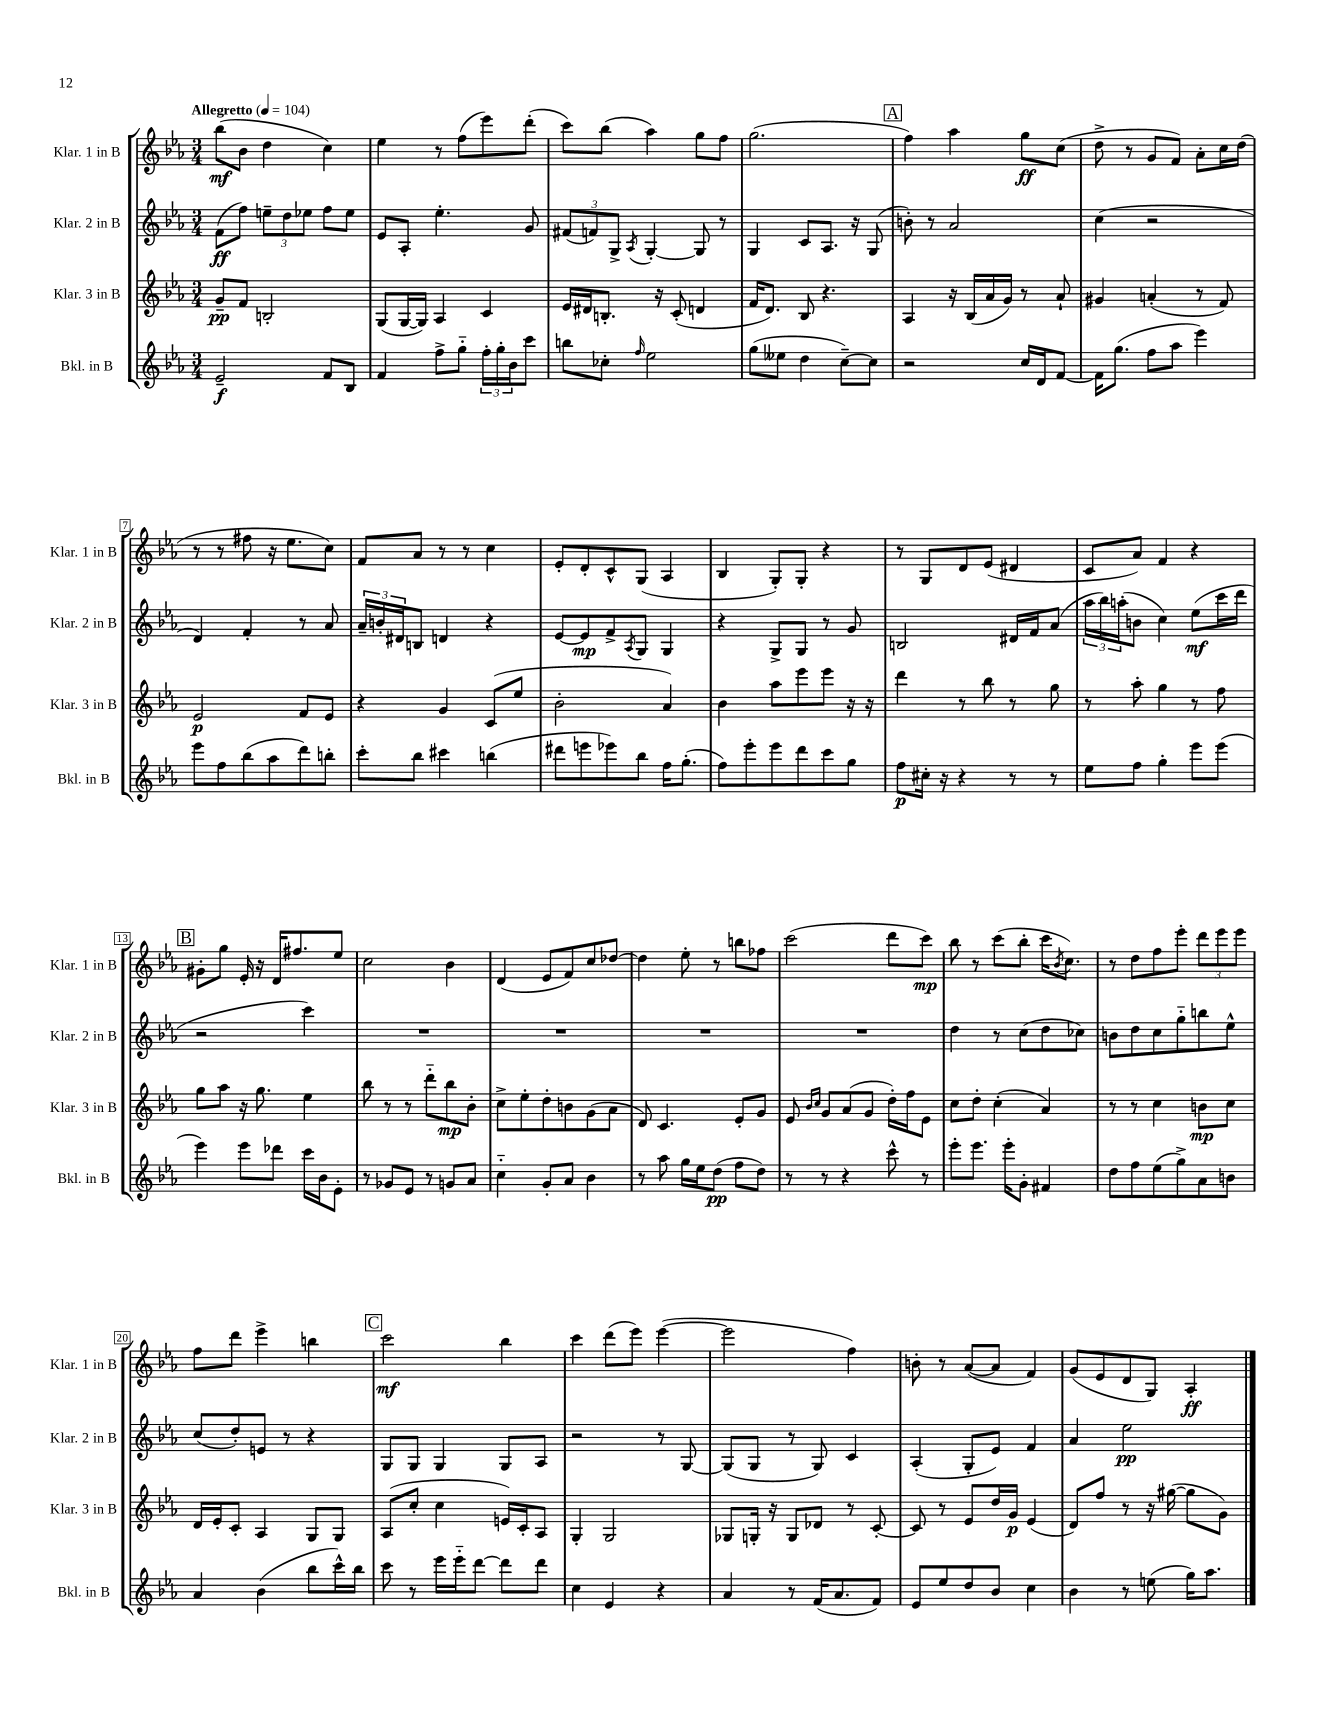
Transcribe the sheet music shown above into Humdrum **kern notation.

**kern	**dynam	**kern	**dynam	**kern	**dynam	**kern	**dynam
*part4	*part4	*part3	*part3	*part2	*part2	*part1	*part1
*staff4	*staff4	*staff3	*staff3	*staff2	*staff2	*staff1	*staff1
*I"Bkl. in B	*	*I"Klar. 3 in B	*	*I"Klar. 2 in B	*	*I"Klar. 1 in B	*
*I'Bkl. in B	*	*I'Klar. 3 in B	*	*I'Klar. 2 in B	*	*I'Klar. 1 in B	*
*clefG2	*	*clefG2	*	*clefG2	*	*clefG2	*
*k[b-e-a-]	*	*k[b-e-a-]	*	*k[b-e-a-]	*	*k[b-e-a-]	*
*M3/4	*	*M3/4	*	*M3/4	*	*M3/4	*
*MM104	*	*MM104	*	*MM104	*	*MM104	*
=1	=1	=1	=1	=1	=1	=1	=1
!	!	!	!	!	!	!LO:TX:a:B:t=Allegretto	!
2e-~/	f	8g~/L	pp	(8f\L	ff	(8bb-\L	mf
.	.	8f/J	.	8ff\J)	.	8b-\J	.
.	.	2Bn'/	.	12een~\L	.	4dd\	.
.	.	.	.	12dd\	.	.	.
.	.	.	.	12ee-X\J	.	.	.
8f/L	.	.	.	8ff\L	.	4cc\)	.
8B-/J	.	.	.	8ee-\J	.	.	.
=2	=2	=2	=2	=2	=2	=2	=2
4f/	.	(8G/L	.	8e-/L	.	4ee-\	.
.	.	[16G/L	.	8A-'/J	.	.	.
.	.	16G/JJ])	.	.	.	.	.
8ff^\L	.	4A-/	.	4.ee-'\	.	8r	.
8gg\J	.	.	.	.	.	(8ff\L	.
24ff'\LL	.	4c/	.	.	.	8eee-\)	.
24gg'\	.	.	.	.	.	.	.
24b-\J	.	.	.	.	.	.	.
8ccc\J	.	.	.	8g/	.	(8ddd'\J	.
=3	=3	=3	=3	=3	=3	=3	=3
8bbn\L	.	16e-/LL	.	(12f#X/L	.	8ccc\L)	.
.	.	16d#X/J	.	.	.	.	.
.	.	.	.	12fn/)	.	.	.
8cc-X'\J	.	8.Bn'/J	.	.	.	(8bb-\J	.
.	.	.	.	12G^/J	.	.	.
16qqff/	.	.	.	8qA-/	.	.	.
2ee-\	.	.	.	[4G'/	.	4aa-\)	.
.	.	16r	.	.	.	.	.
.	.	(8c'/	.	.	.	.	.
.	.	4dn/	.	8G/]	.	8gg\L	.
.	.	.	.	8r	.	8ff\J	.
=4	=4	=4	=4	=4	=4	=4	=4
(8gg\L	.	16f/KL	.	4G/	.	(2.gg\	.
.	.	8.d/J)	.	.	.	.	.
8ee--X\J	.	.	.	.	.	.	.
4dd\	.	8B-/	.	8c/L	.	.	.
.	.	4.r	.	8.A-/J	.	.	.
[8cc~\L)	.	.	.	.	.	.	.
.	.	.	.	16r	.	.	.
8cc\J]	.	.	.	(8G/	.	.	.
!!LO:REH:place=s1:t=A
=5	=5	=5	=5	=5	=5	=5	=5
2r	.	4A-/	.	8bn'\)	.	4ff\)	.
.	.	.	.	8r	.	.	.
.	.	16r	.	2a-/	.	4aa-\	.
.	.	(16B-/LL	.	.	.	.	.
.	.	16a-/	.	.	.	.	.
.	.	16g/JJ)	.	.	.	.	.
16cc/LL	.	8r	.	.	.	8gg\L	ff
16d/J	.	.	.	.	.	.	.
[8f/J	.	8a-`/	.	.	.	(8cc\J	.
=6	=6	=6	=6	=6	=6	=6	=6
16f\KL]	.	4g#X/	.	(4cc\	.	8dd^\	.
(8.gg\J	.	.	.	.	.	.	.
.	.	.	.	.	.	8r	.
8ff\L	.	(4an'/	.	2r	.	8g/L	.
8aa-\J	.	.	.	.	.	8f/J)	.
4eee-\)	.	8r	.	.	.	8a-'\L	.
.	.	8f/)	.	.	.	16cc\L	.
.	.	.	.	.	.	(16dd\JJ	.
!!LO:LB:g=z
=7	=7	=7	=7	=7	=7	=7	=7
8eee-\L	.	2e-/	p	4d/)	.	8r	.
8ff\	.	.	.	.	.	8r	.
(8bb-\	.	.	.	4f'/	.	8ff#X\	.
8aa-\	.	.	.	.	.	16r	.
.	.	.	.	.	.	8.ee-\L	.
8ddd\)	.	8f/L	.	8r	.	.	.
8bbn'\J	.	8e-/J	.	8a-/	.	8cc\J)	.
=8	=8	=8	=8	=8	=8	=8	=8
8ccc'\L	.	4r	.	24a-~/LL	.	8f/L	.
.	.	.	.	24bn'/	.	.	.
.	.	.	.	24d#X/J	.	.	.
8bb-\J	.	.	.	8Bn/J	.	8a-/J	.
4ccc#X\	.	4g/	.	4dn/	.	8r	.
.	.	.	.	.	.	8r	.
(4bbn\	.	(8c/L	.	4r	.	4cc\	.
.	.	8ee-/J	.	.	.	.	.
=9	=9	=9	=9	=9	=9	=9	=9
8ddd#X\L	.	2b-'\	.	[8e-/L	.	8e-'/L	.
8eeen\	.	.	.	8e-/]	mp	8d'/	.
8eee-X\)	.	.	.	8f^/	.	8c^^/	.
.	.	.	.	8qA-/	.	.	.
8bb-\J	.	.	.	8G/J	.	(8G/J	.
16ff\KL	.	4a-/)	.	4G/	.	4A-/	.
(8.gg'\J	.	.	.	.	.	.	.
=10	=10	=10	=10	=10	=10	=10	=10
8ff\L)	.	4b-\	.	4r	.	4B-/	.
8eee-'\	.	.	.	.	.	.	.
8eee-\	.	8aa-\L	.	8G^/L	.	8G'/L)	.
8ddd\	.	8eee-\	.	8G/J	.	8G'/J	.
8ccc\	.	8eee-\J	.	8r	.	4r	.
8gg\J	.	16r	.	8g/	.	.	.
.	.	16r	.	.	.	.	.
=11	=11	=11	=11	=11	=11	=11	=11
8ff\L	p	4ddd\	.	2Bn/	.	8r	.
16cc#X'\Jk	.	.	.	.	.	8G/L	.
16r	.	.	.	.	.	.	.
4r	.	8r	.	.	.	8d/	.
.	.	8bb-\	.	.	.	(8e-/J	.
8r	.	8r	.	16d#X/LL	.	4d#X/	.
.	.	.	.	16f/J	.	.	.
8r	.	8gg\	.	(8a-/J	.	.	.
=12	=12	=12	=12	=12	=12	=12	=12
8ee-\L	.	8r	.	24aa-\LL	.	8c/L	.
.	.	.	.	24bb-\)	.	.	.
.	.	.	.	(24aan'\J	.	.	.
8ff\J	.	8aa-'\	.	8bn\J	.	8a-/J)	.
4gg'\	.	4gg\	.	4cc\)	.	4f/	.
8eee-\L	.	8r	.	(8ee-\L	mf	4r	.
(8eee-\J	.	8ff\	.	16ccc\L	.	.	.
.	.	.	.	16ddd\JJ	.	.	.
!!LO:LB:g=z
!!LO:REH:place=s1:t=B
=13	=13	=13	=13	=13	=13	=13	=13
4eee-\)	.	8gg\L	.	2r	.	8g#X'\L	.
.	.	8aa-\J	.	.	.	8gg\J	.
8eee-\L	.	16r	.	.	.	16e-'/	.
.	.	8.gg\	.	.	.	16r	.
8ddd-X\J	.	.	.	.	.	16d/KL	.
.	.	.	.	.	.	8.ff#X/	.
16ccc\LL	.	4ee-\	.	4ccc\)	.	.	.
16b-\J	.	.	.	.	.	.	.
8e-'\J	.	.	.	.	.	8ee-/J	.
=14	=14	=14	=14	=14	=14	=14	=14
8r	.	8bb-\	.	2.r	.	2cc\	.
8g-X/L	.	8r	.	.	.	.	.
8e-/J	.	8r	.	.	.	.	.
8r	.	8ddd\L	.	.	.	.	.
8gn/L	.	8bb-\	mp	.	.	4b-\	.
8a-/J	.	8b-'\J	.	.	.	.	.
=15	=15	=15	=15	=15	=15	=15	=15
4cc\	.	8cc^\L	.	2.r	.	(4d/	.
.	.	8ee-'\	.	.	.	.	.
8g'/L	.	8dd'\	.	.	.	8e-/L	.
8a-/J	.	8bn\	.	.	.	8f/)	.
4b-\	.	(8g\	.	.	.	8cc/	.
.	.	8a-\J	.	.	.	[8dd-X/J	.
=16	=16	=16	=16	=16	=16	=16	=16
8r	.	8d/)	.	2.r	.	4dd-\]	.
8aa-\	.	4.c/	.	.	.	.	.
16gg\LL	.	.	.	.	.	8ee-'\	.
16ee-\J	.	.	.	.	.	.	.
(8dd\J	pp	.	.	.	.	8r	.
8ff\L	.	8e-'/L	.	.	.	8bbn\L	.
8dd\J)	.	8g/J	.	.	.	8ff-X\J	.
=17	=17	=17	=17	=17	=17	=17	=17
8r	.	8e-/	.	2.r	.	(2ccc\	.
.	.	16qqb-/LL	.	.	.	.	.
.	.	16qqcc/JJ	.	.	.	.	.
8r	.	8g/L	.	.	.	.	.
4r	.	(8a-/	.	.	.	.	.
.	.	8g/J	.	.	.	.	.
8ccc^^\	.	16dd'\LL)	.	.	.	8ddd\L	.
.	.	16ff\J	.	.	.	.	.
8r	.	8e-\J	.	.	.	8ccc\J)	mp
=18	=18	=18	=18	=18	=18	=18	=18
8eee-'\L	.	8cc\L	.	4dd\	.	8bb-\	.
8.eee-\J	.	8dd'\J	.	.	.	8r	.
.	.	(4cc'\	.	8r	.	(8ccc\L	.
16eee-'\KL	.	.	.	.	.	.	.
8g'\J	.	.	.	(8cc\L	.	8bb-'\J	.
4f#X/	.	4a-/)	.	8dd\	.	16ccc\KL	.
.	.	.	.	.	.	8qb-/	.
.	.	.	.	.	.	8.cc\J)	.
.	.	.	.	8cc-X\J)	.	.	.
=19	=19	=19	=19	=19	=19	=19	=19
8dd\L	.	8r	.	8bn\L	.	8r	.
8ff\	.	8r	.	8dd\	.	8dd\L	.
(8ee-\	.	4cc\	.	8cc\	.	8ff\	.
8gg^\)	.	.	.	8gg\	.	8eee-'\J	.
8a-\	.	8bn\L	mp	8bbn\	.	12ddd\L	.
.	.	.	.	.	.	12eee-\	.
8bn\J	.	8cc\J	.	8ee-^^\J	.	.	.
.	.	.	.	.	.	12eee-\J	.
!!LO:LB:g=z
=20	=20	=20	=20	=20	=20	=20	=20
4a-/	.	16d/LL	.	(8cc/L	.	8ff\L	.
.	.	16e-'/J	.	.	.	.	.
.	.	8c'/J	.	8dd'/)	.	8ddd\J	.
(4b-\	.	4A-/	.	8en/J	.	4eee-^\	.
.	.	.	.	8r	.	.	.
8bb-\L	.	8G/L	.	4r	.	4bbn\	.
16ccc^^\L)	.	8G/J	.	.	.	.	.
16bb-\JJ	.	.	.	.	.	.	.
!!LO:REH:place=s1:t=C
=21	=21	=21	=21	=21	=21	=21	=21
8ccc\	.	(8A-/L	.	8G/L	.	2ccc\	mf
8r	.	8cc'/J	.	8G/J	.	.	.
16eee-\LL	.	4cc\	.	4G/	.	.	.
16eee-\J	.	.	.	.	.	.	.
[8ddd\J	.	.	.	.	.	.	.
8ddd\L]	.	16en/LL)	.	8G/L	.	4bb-\	.
.	.	16c'/J	.	.	.	.	.
8ddd\J	.	8A-/J	.	8A-/J	.	.	.
=22	=22	=22	=22	=22	=22	=22	=22
4cc\	.	4G'/	.	2r	.	4ccc\	.
4e-/	.	2G/	.	.	.	(8ddd\L	.
.	.	.	.	.	.	8eee-\J)	.
4r	.	.	.	8r	.	([4eee-\	.
.	.	.	.	[8G/	.	.	.
=23	=23	=23	=23	=23	=23	=23	=23
4a-/	.	8G-X/L	.	(8G/L]	.	2eee-\]	.
.	.	16Gn'/Jk	.	8G/J	.	.	.
.	.	16r	.	.	.	.	.
8r	.	8G/L	.	8r	.	.	.
(16f/KL	.	8d-X/J	.	8G/)	.	.	.
8.a-/	.	.	.	.	.	.	.
.	.	8r	.	4c/	.	4ff\)	.
8f/J)	.	[8c'/	.	.	.	.	.
=24	=24	=24	=24	=24	=24	=24	=24
8e-/L	.	8c/]	.	(4A-'/	.	8bn'\	.
8ee-/	.	8r	.	.	.	8r	.
8dd/	.	8e-/L	.	8G'/L	.	([8a-/L	.
8b-/J	.	16dd/L	.	8e-/J)	.	8a-/J]	.
.	.	16g/JJ	p	.	.	.	.
4cc\	.	(4e-/	.	4f/	.	4f/)	.
=25	=25	=25	=25	=25	=25	=25	=25
4b-\	.	8d/L)	.	4a-/	.	(8g/L	.
.	.	8ff/J	.	.	.	8e-/	.
8r	.	8r	.	2ee-\	pp	8d/	.
(8een\	.	16r	.	.	.	8G/J)	.
.	.	([16gg#X\	.	.	.	.	.
16gg\KL)	.	8gg#\L]	.	.	.	4A-'/	ff
8.aa-\J	.	.	.	.	.	.	.
.	.	8g\J)	.	.	.	.	.
==	==	==	==	==	==	==	==
*-	*-	*-	*-	*-	*-	*-	*-
